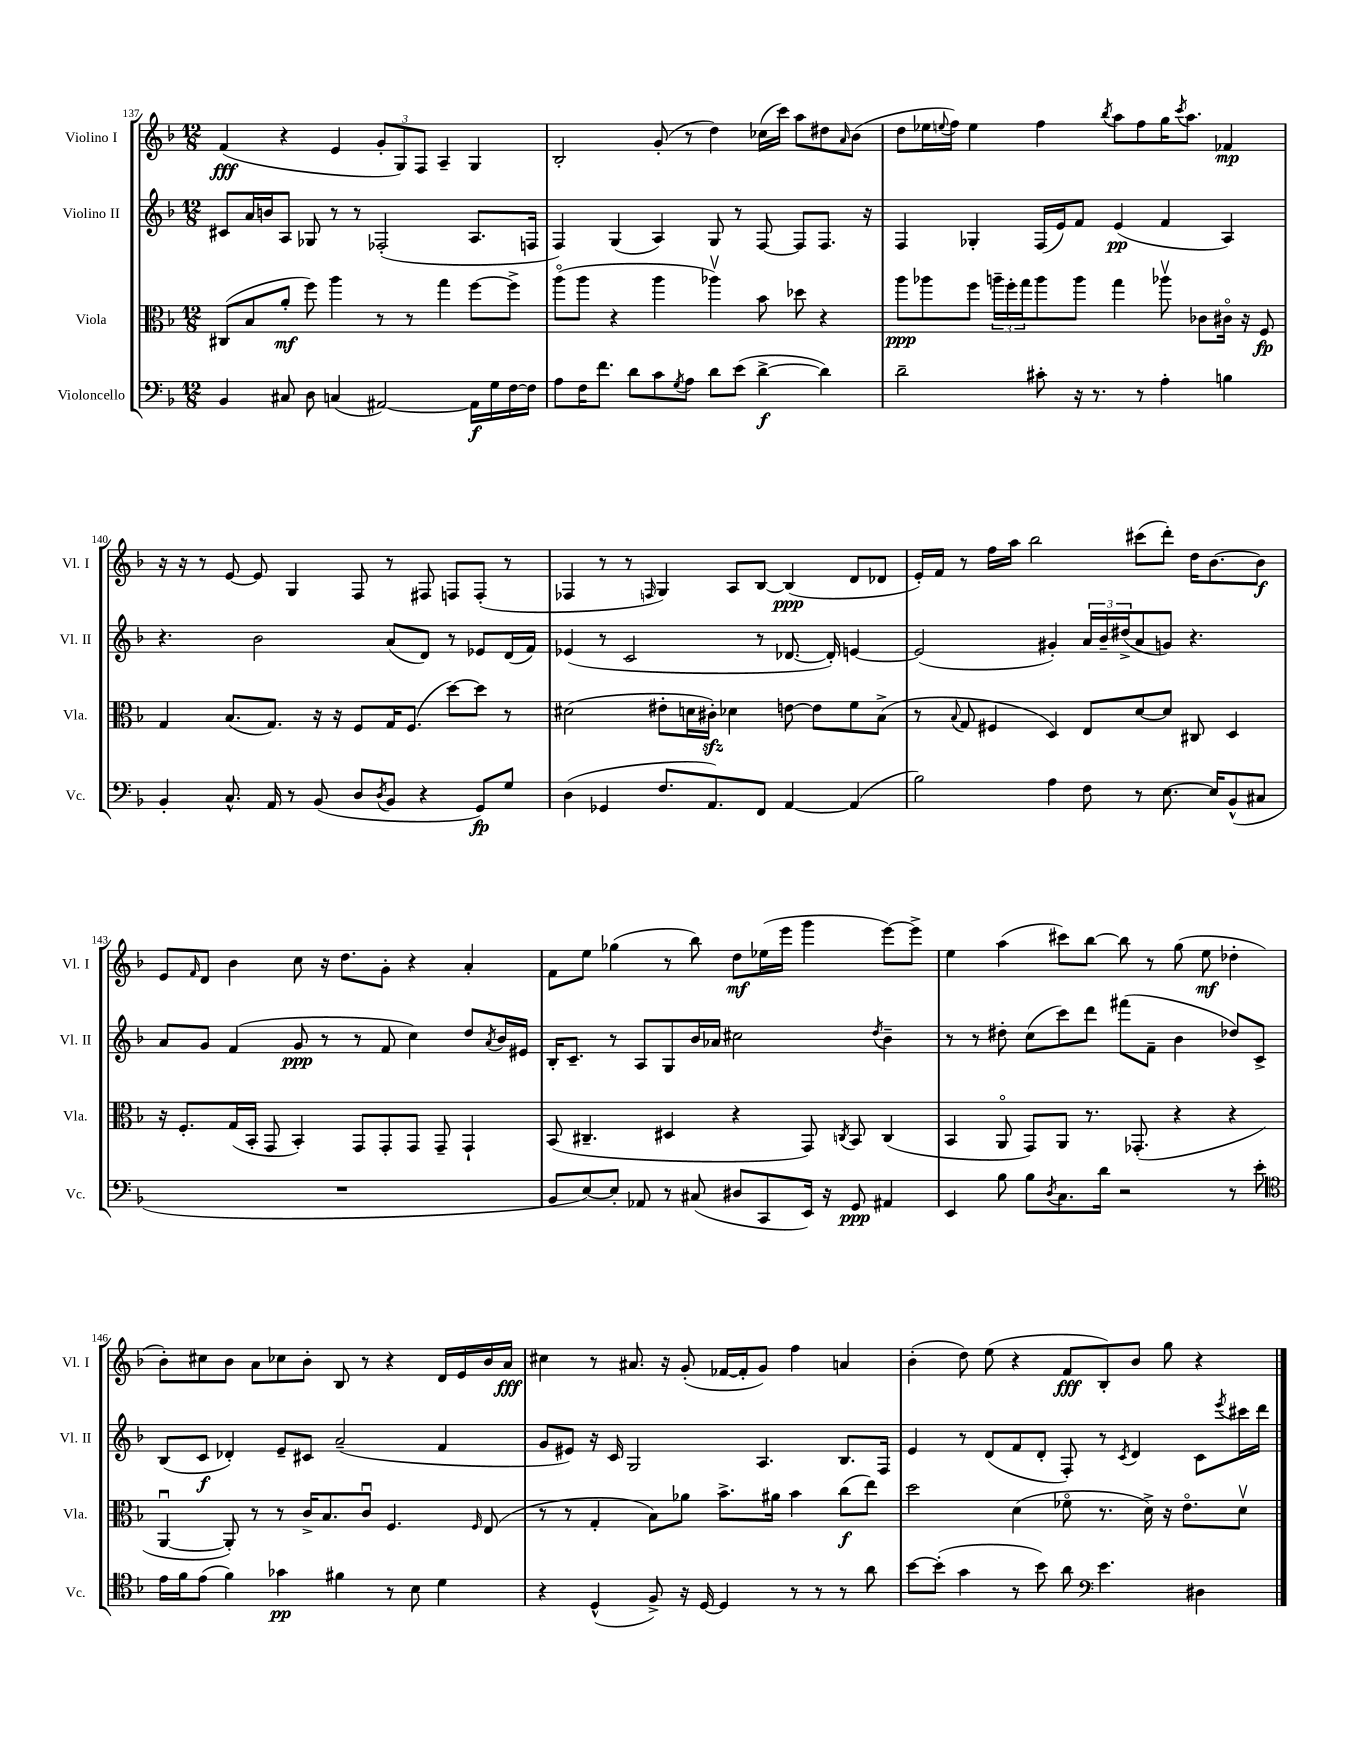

**kern	**kern	**kern	**kern
*staff4	*staff3	*staff2	*staff1
*clefF4	*clefC3	*clefG2	*clefG2
*k[b-]	*k[b-]	*k[b-]	*k[b-]
*M12/8	*M12/8	*M12/8	*M12/8
4BB-	(8C#	8c#	(4f
.	8B-	16a	.
.	.	16b	.
8C#	8a'	8A	4r
8D	8ff)	8G-	.
(4C	4aa	8r	4e
.	.	8r	.
[2AA#)	8r	(2F-'	12g'
.	.	.	12G)
.	8r	.	.
.	.	.	12F
.	4gg	.	4A~
16AA#]	[8ff	8.A	4G
16G	.	.	.
[16F	8ff^]	.	.
16F]	.	16F	.
=	=	=	=
8A	(8aao	4F)	2B-'
16F	8aa	.	.
8.f	.	.	.
.	4r	(4G	.
8d	.	.	.
8c	4aa	4A)	(8g'
8qG	.	.	.
8A	.	.	8r
8d	4aa-v)	8G	4dd)
(8e	.	8r	.
[4d^	8b-	[8F	(16cc-
.	.	.	16ccc)
.	8dd-	8F]	8aa
4d])	4r	8.F	8dd#
.	.	.	16qqa
.	.	.	(8b-
.	.	16r	.
=	=	=	=
2d~	8aa	4F	8dd
.	8aa-	.	16ee-
.	.	.	8qqee
.	.	.	16ff)
.	8ff	4G-'	4ee
.	24aa~	.	.
.	24ff'	.	.
.	24gg	.	.
8c#'	8aa	(16F	4ff
.	.	16e)	.
16r	8aa	8f	.
8.r	.	.	.
.	.	.	8qbb-
.	4gg	(4e	8aa
8r	.	.	8ff
4A'	8aa-v	4f	16gg
.	.	.	8qccc
.	.	.	8.aa
.	8c-	.	.
4B	16c#o	4A)	4f-
.	16r	.	.
.	8F	.	.
=	=	=	=
4BB-'	4G	4.r	16r
.	.	.	16r
.	.	.	8r
8.C^^	(8.B-	.	[8e
.	.	2b-	8e]
16AA	8.G)	.	.
8r	.	.	4G
(8BB-	16r	.	.
.	16r	.	.
8D	8F	.	8F
8qD	.	.	.
8BB-	16G	(8a	8r
.	(8.F	.	.
4r	.	8d)	8F#
.	[8dd)	8r	8F
8GG)	8dd]	8e-	(8F'
8G	8r	(16d	8r
.	.	16f)	.
=	=	=	=
(4D	(2d#	(4e-	4F-
4GG-	.	8r	8r
.	.	2c	8r
.	.	.	16qqF
8.F	8e#'	.	4G)
.	16d	.	.
8.AA)	16c#')	.	.
.	4d-	.	8A
8FF	.	8r	[8B-
[4AA	[8e	[8.d-	(4B-]
.	8e]	.	.
.	.	16d-'])	.
(4AA]	8f	[4e	8d
.	(8B-^	.	8d-
=	=	=	=
2B-)	8r	(2e]	16e')
.	.	.	16f
.	8qqB-	.	.
.	8G	.	8r
.	4F#	.	16ff
.	.	.	16aa
.	.	.	2bb-
4A	4D)	4g#')	.
8F	8E	24a	.
.	.	24b-~	.
.	.	(24dd#^	.
8r	[8d	8a	(8ccc#
[8.E	8d]	8g)	8ddd')
.	8C#	4.r	16dd
16E]	.	.	[8.b-
(8BB-^^	4D	.	.
8C#	.	.	8b-]
=	=	=	=
1.r	16r	8a	8e
.	8.F'	.	.
.	.	.	16qqf
.	.	8g	8d
.	(16G	(4f	4b-
.	16BB-'	.	.
.	8GG	.	.
.	4BB-')	8g	8cc
.	.	8r	16r
.	.	.	8.dd
.	8GG	8r	.
.	8GG'	8f	8g'
.	8GG	4cc)	4r
.	8GG~	.	.
.	4GG`	8dd	4a'
.	.	8qa	.
.	.	16b-	.
.	.	16e#	.
=	=	=	=
8BB-	(8BB-	16B-'	8f
.	.	8.c~	.
[8E)	4.C#~	.	8ee
8E']	.	8r	(4gg-
8AA-	.	8A	.
8r	4D#	8G	8r
(8C#	.	16b-	8bb-)
.	.	16a-	.
8D#	4r	2cc#	8dd
8CC	.	.	(16ee-
.	.	.	16eee
16EE)	8GG)	.	4ggg
16r	.	.	.
.	8qC	.	.
8GG	8BB-	.	.
.	.	8qdd	.
4AA#	(4C	4b-~	[8eee)
.	.	.	8eee^]
=	=	=	=
4EE	4BB-	8r	4ee
.	.	8r	.
8B-	8AAo	8dd#'	(4aa
8B-	8GG)	(8cc	.
8qD	.	.	.
8.C	8AA	8ccc)	8ccc#)
.	8.r	8ddd	[8bb-
16d	.	.	.
2r	.	(8fff#	8bb-]
.	(8.GG-'	.	.
.	.	8f~	8r
.	4r	4b-	(8gg
.	.	.	8ee
8r	4r	8dd-)	4dd-'
8e'	.	8c^	.
=	=	=	=
*clefC4	*	*	*
16e	[4AAu	(8B-	8b-')
16f	.	.	.
(8e	.	8c	8cc#
4f)	8AA'])	4d-')	8b-
.	8r	.	8a
4g-	8r	8e~	8cc-
.	16c^	8c#	8b-'
.	8.B-	.	.
4f#	.	(2a~	8B-
.	8cu	.	8r
8r	4.F	.	4r
8B-	.	.	.
4d	.	4f	16d
.	.	.	16e
.	16qqF	.	.
.	(8E	.	16b-
.	.	.	16a
=	=	=	=
4r	8r	8g	4cc#
.	8r	8e#)	.
(4D^^	4G'	16r	8r
.	.	16c	.
.	.	2G	8.a#
8F^)	8B-)	.	.
.	.	.	16r
16r	8a-	.	(8g'
[16D	.	.	.
4D]	8.b-^	.	[16f-
.	.	.	16f-']
.	.	4.A	8g)
.	16a#	.	.
8r	4b-	.	4ff
8r	.	.	.
8r	(8cc	8.B-	4a
8a	8ee)	.	.
.	.	16F	.
=	=	=	=
[8b-	2dd	4e	(4b-'
(8b-']	.	.	.
4g	.	8r	8dd)
.	.	(8d	(8ee
8r	(4d	8f	4r
8b-)	.	8d'	.
8a	8f-o	8F')	8f
*clefF4	*	*	*
4.e	8.r	8r	8B-')
.	.	8qc	.
.	.	4d	8b-
.	16d^)	.	.
.	16r	.	8gg
.	8.eo	.	.
4D#	.	8c	4r
.	.	8qeee	.
.	8dv	16ccc#	.
.	.	16ddd	.
==	==	==	==
*-	*-	*-	*-
